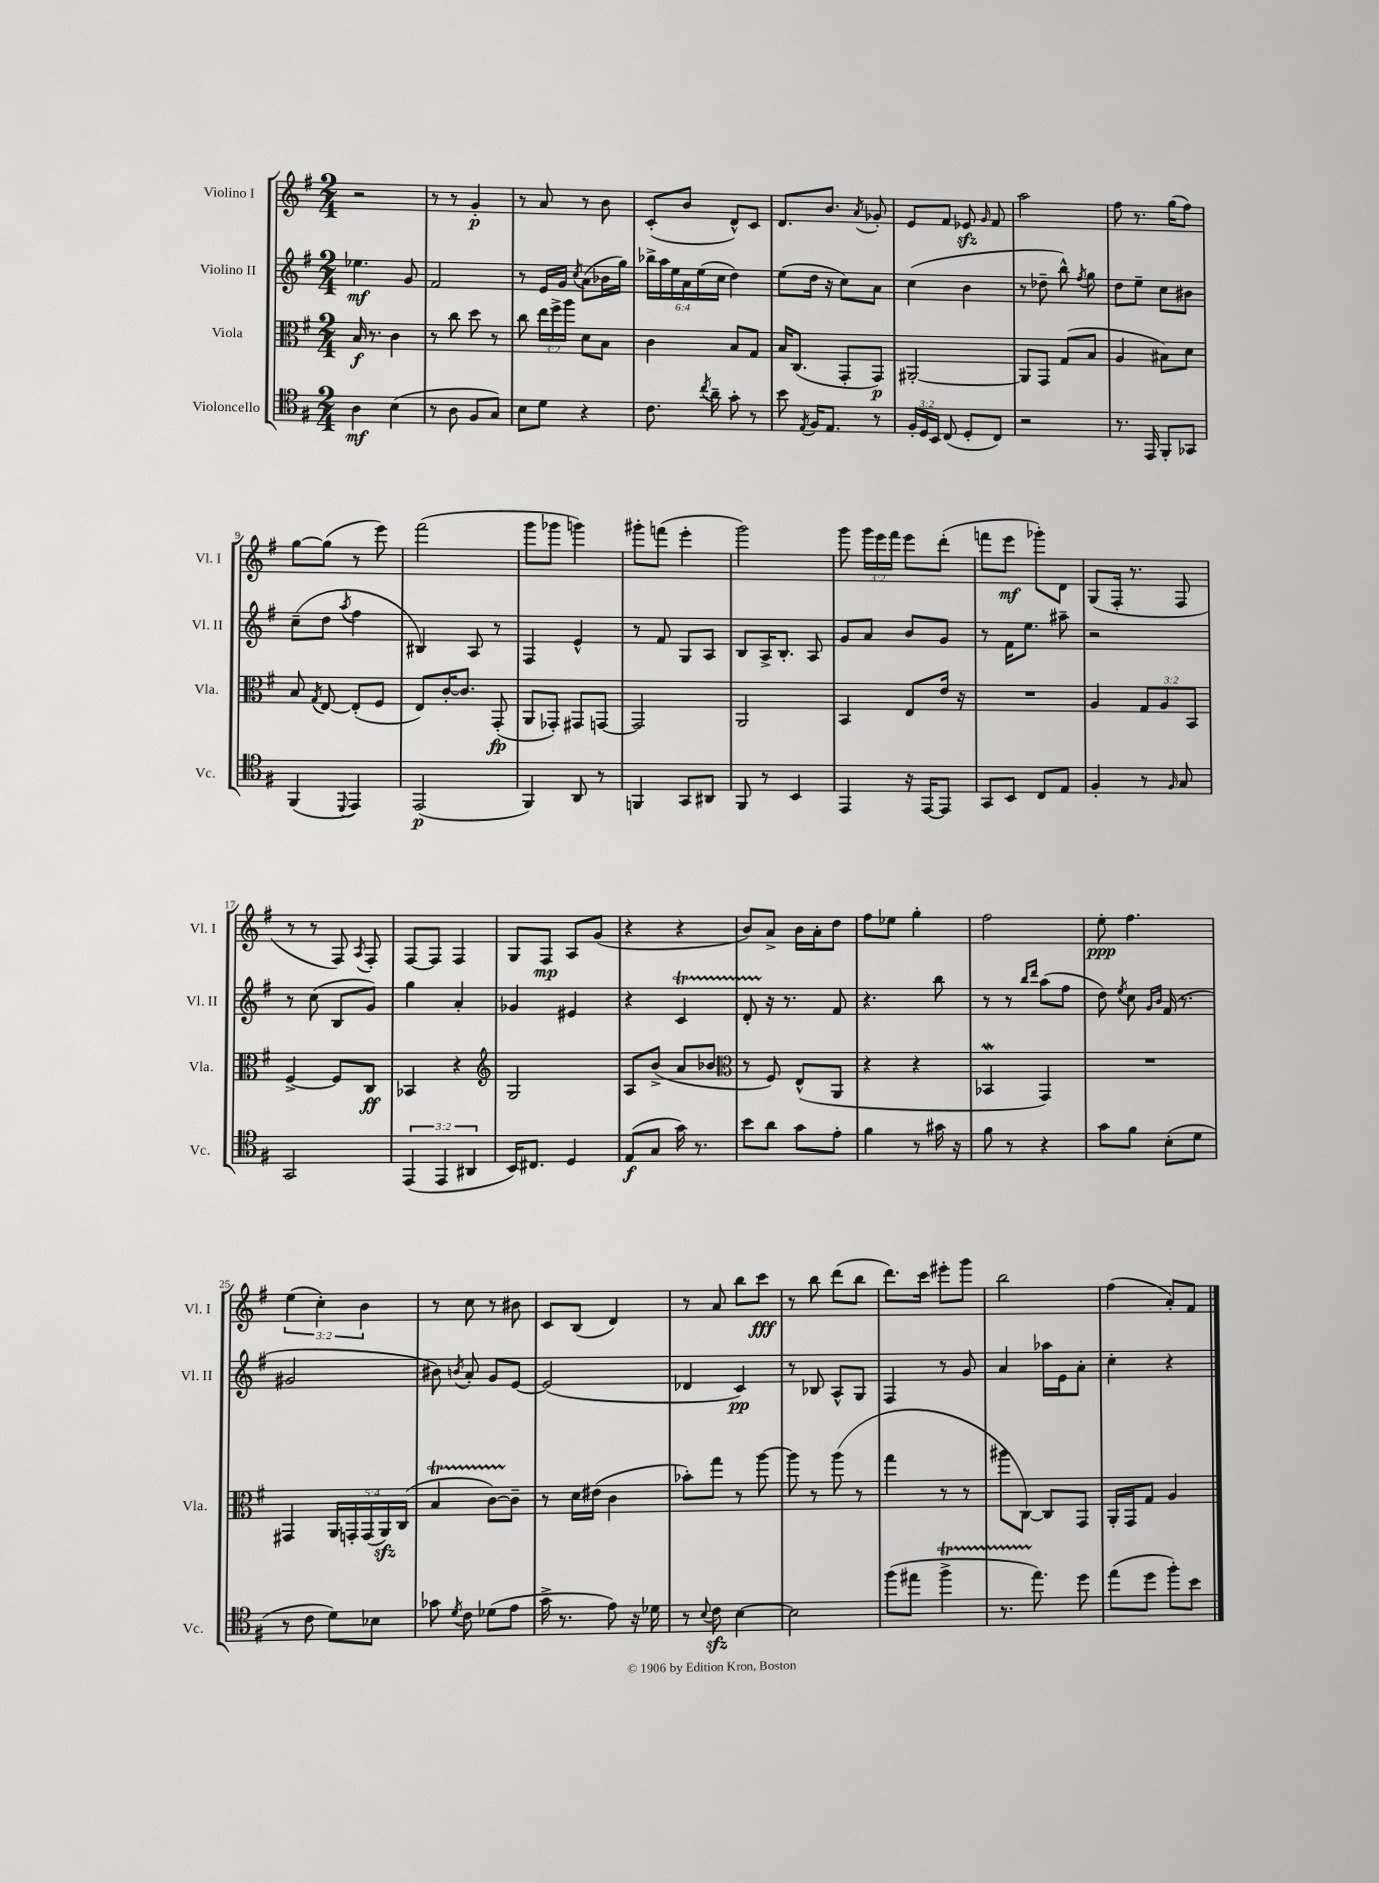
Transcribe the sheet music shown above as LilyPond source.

<<
\new StaffGroup <<
\new Staff = "s0" \with { instrumentName = "Violino I" shortInstrumentName = "Vl. I" } {
    \clef treble \key g \major \numericTimeSignature \time 2/4 \override Staff.TupletNumber.text = #tuplet-number::calc-fraction-text
    \autoBeamOff r2 |
    r8 r8 g'4-.\p |
    r8 a'8 r8 b'8 |
    c'8[-.( b'8] d'8[-^) c'8] |
    d'8.[ b'8.] \acciaccatura { a'8 } ges'8-. |
    e'8[ fis'8] ees'8\sfz \grace { g'16 } fis'8 |
    a''2 |
    fis''8 r8. g''16[( fis''8]) |
    g''8[~ g''8]( r8 e'''8) |
    fis'''2( |
    g'''8[ ges'''8] g'''4) |
    gis'''8[-. f'''8]( e'''4-. |
    g'''2) |
    g'''8 \tuplet 3/2 { g'''16[ e'''16 fis'''16] } e'''8[ d'''8]-.( |
    f'''8[ e'''8]\mf ges'''8[-.) d'8] |
    g8[( fis16]-. r8. fis8 |
    r8 r8 fis8) \acciaccatura { a8 } fis8-. |
    fis8[~ fis8] fis4 |
    g8[ fis8]\mp a8[ g'8]( |
    r4 r4 |
    b'8[) a'8]-> b'16[ a'16-. d''8] |
    fis''8[ ees''8] g''4-. |
    fis''2 |
    e''8-.\ppp fis''4. |
    \tuplet 3/2 { e''4( c''4-.) b'4 } |
    r8 c''8 r8 bis'8 |
    c'8[ b8]( d'4) |
    r8 a'8 b''8[ c'''8]\fff |
    r8 b''8 d'''8[( b''8] |
    d'''8.[) c'''16] eis'''8[-. g'''8] |
    b''2 |
    fis''4( a'8[-.) fis'8] \bar "|." |
}
\new Staff = "s1" \with { instrumentName = "Violino II" shortInstrumentName = "Vl. II" } {
    \clef treble \key g \major \numericTimeSignature \time 2/4 \override Staff.TupletNumber.text = #tuplet-number::calc-fraction-text
    \autoBeamOff ees''4.\mf g'8 |
    fis'2 |
    r8 e'16[ g'16] \acciaccatura { c''8 } a'8[( bes'16 g''16]) |
    \tuplet 6/4 { bes''16[-> a''16 e''16 a'16 e''16( c''16] } d''4) |
    e''8[( d''16] r16 c''8[) a'8] |
    c''4( b'4 |
    r8 des''8-- b''8-^) \acciaccatura { fis''8 } g''8 |
    d''8[ e''8]-- c''8[ bis'8] |
    c''8[--( d''8] \acciaccatura { a''8 } fis''4 |
    bis4) a8 r8 |
    fis4 e'4-^ |
    r8 fis'8 g8[ a8] |
    b8[ a16-> b8.]-. a8 |
    g'8[ a'8] b'8[ g'8] |
    r8 fis'16[ e''8.] ais''8-- |
    r2 |
    r8 c''8( b8[ g'8]) |
    g''4 a'4-. |
    ges'4 eis'4 |
    r4 c'4\startTrillSpan |
    d'8-. r16\stopTrillSpan r8. fis'8 |
    r4. b''8 |
    r8 r8 \grace { b''16[ d'''16] } a''8[( fis''8] |
    d''8) \acciaccatura { e''8 } c''8 \grace { g'16[ b'16] } fis'16( r8. |
    gis'2 |
    bis'8) \acciaccatura { b'8 } a'8-. g'8[ e'8]~ |
    e'2( |
    des'4 c'4\pp) |
    r8 bes8 a8[-^ g8] |
    fis4 r8 g'8 |
    a'4 aes''16[ e'16 a'8]-. |
    c''4-. r4 \bar "|." |
}
\new Staff = "s2" \with { instrumentName = "Viola" shortInstrumentName = "Vla." } {
    \clef alto \key g \major \numericTimeSignature \time 2/4 \override Staff.TupletNumber.text = #tuplet-number::calc-fraction-text
    \autoBeamOff b16\f r8. c'4 |
    r8 c''8 d''8 r8 |
    c''8 \tuplet 3/2 { e''16[ fis''16-> a''16] } d'8[ b8] |
    c'4 b8[ g8] |
    b16[ c8.]( g,8[-. g,8]\p) |
    ais,2~-. |
    ais,8[ g,8] g8[( b8] |
    a4 bis8[) d'8] |
    b8 \acciaccatura { g8 } e8~ e8[-.( fis8] |
    e8[) c'16~-. c'8.] g,8-.\fp( |
    a,8[ ges,8]-.) gis,8[ g,8]~ |
    g,2 |
    a,2 |
    b,4 e8[ e'16] r16 |
    R2 |
    a4 \tuplet 3/2 { g8[ a8 b,8] } |
    fis4~-> fis8[ c8]\ff |
    bes,4 r4 |
    \clef treble g2 |
    a8[ b'8]->( a'8[ bes'8] |
    \clef alto r8 fis8) e8[-^( a,8] |
    r4 r4 |
    bes,4\mordent g,4) |
    R2 |
    gis,4 \tuplet 5/4 { a,16[ g,16-. g,16( a,16\sfz) c16]( } |
    b4\startTrillSpan c'8[~) c'8]--\stopTrillSpan |
    r8 d'16[ eis'16]( c'4 |
    bes'8[-.) g''8] r8 a''8~ |
    a''8 r8 a''8( r8 |
    g''4 r8 r8 |
    ais''8[ c8]~) c8[ g,8] |
    a,16[-. g,16 g8] a4 \bar "|." |
}
\new Staff = "s3" \with { instrumentName = "Violoncello" shortInstrumentName = "Vc." } {
    \clef tenor \key g \major \numericTimeSignature \time 2/4 \override Staff.TupletNumber.text = #tuplet-number::calc-fraction-text
    \autoBeamOff a4\mf b4( |
    r8 a8 fis8[ g8]) |
    b8[ d'8] r4 |
    c'8. \acciaccatura { c''8 } a'16-- g'8-. r8 |
    b'8 \acciaccatura { e8 } fis16[ e8.] r8 |
    \tuplet 3/2 { fis16[-. d16 b,16] } c8( d8[-. c8]) |
    r2 |
    r8. e,16 fis,8[-. ges,8] |
    fis,4( \appoggiatura { d,8 } e,4) |
    e,2\p( |
    fis,4) a,8 r8 |
    f,4 g,8[ ais,8] |
    fis,8 r8 b,4 |
    e,4 r16 e,16[~ e,8] |
    g,8[ b,8] c8[ e8] |
    fis4-. r8 \grace { fis16 } g8 |
    g,2 |
    \tuplet 3/2 { e,4( e,4 ais,4 } |
    b,16[) cis8.] d4 |
    e8[\f( g8] g'16) r8. |
    b'8[ a'8] g'8[ e'8]-. |
    fis'4 r8 gis'16 r16 |
    fis'8 r8 r4 |
    g'8[ fis'8] b8[-.( d'8] |
    r8 c'8 d'8[) bes8] |
    ges'8 \acciaccatura { d'8 } c'8 des'8[( e'8] |
    g'16-> r8. e'8) r16 des'16 |
    r8 \appoggiatura { b8 } c'8\sfz b4~ |
    b2 |
    fis''8[( eis''8] fis''4->\startTrillSpan |
    r8. e''8.\stopTrillSpan) d''8 |
    e''8[( d''8] fis''8[-.) b'8] \bar "|." |
}
>>
>>
